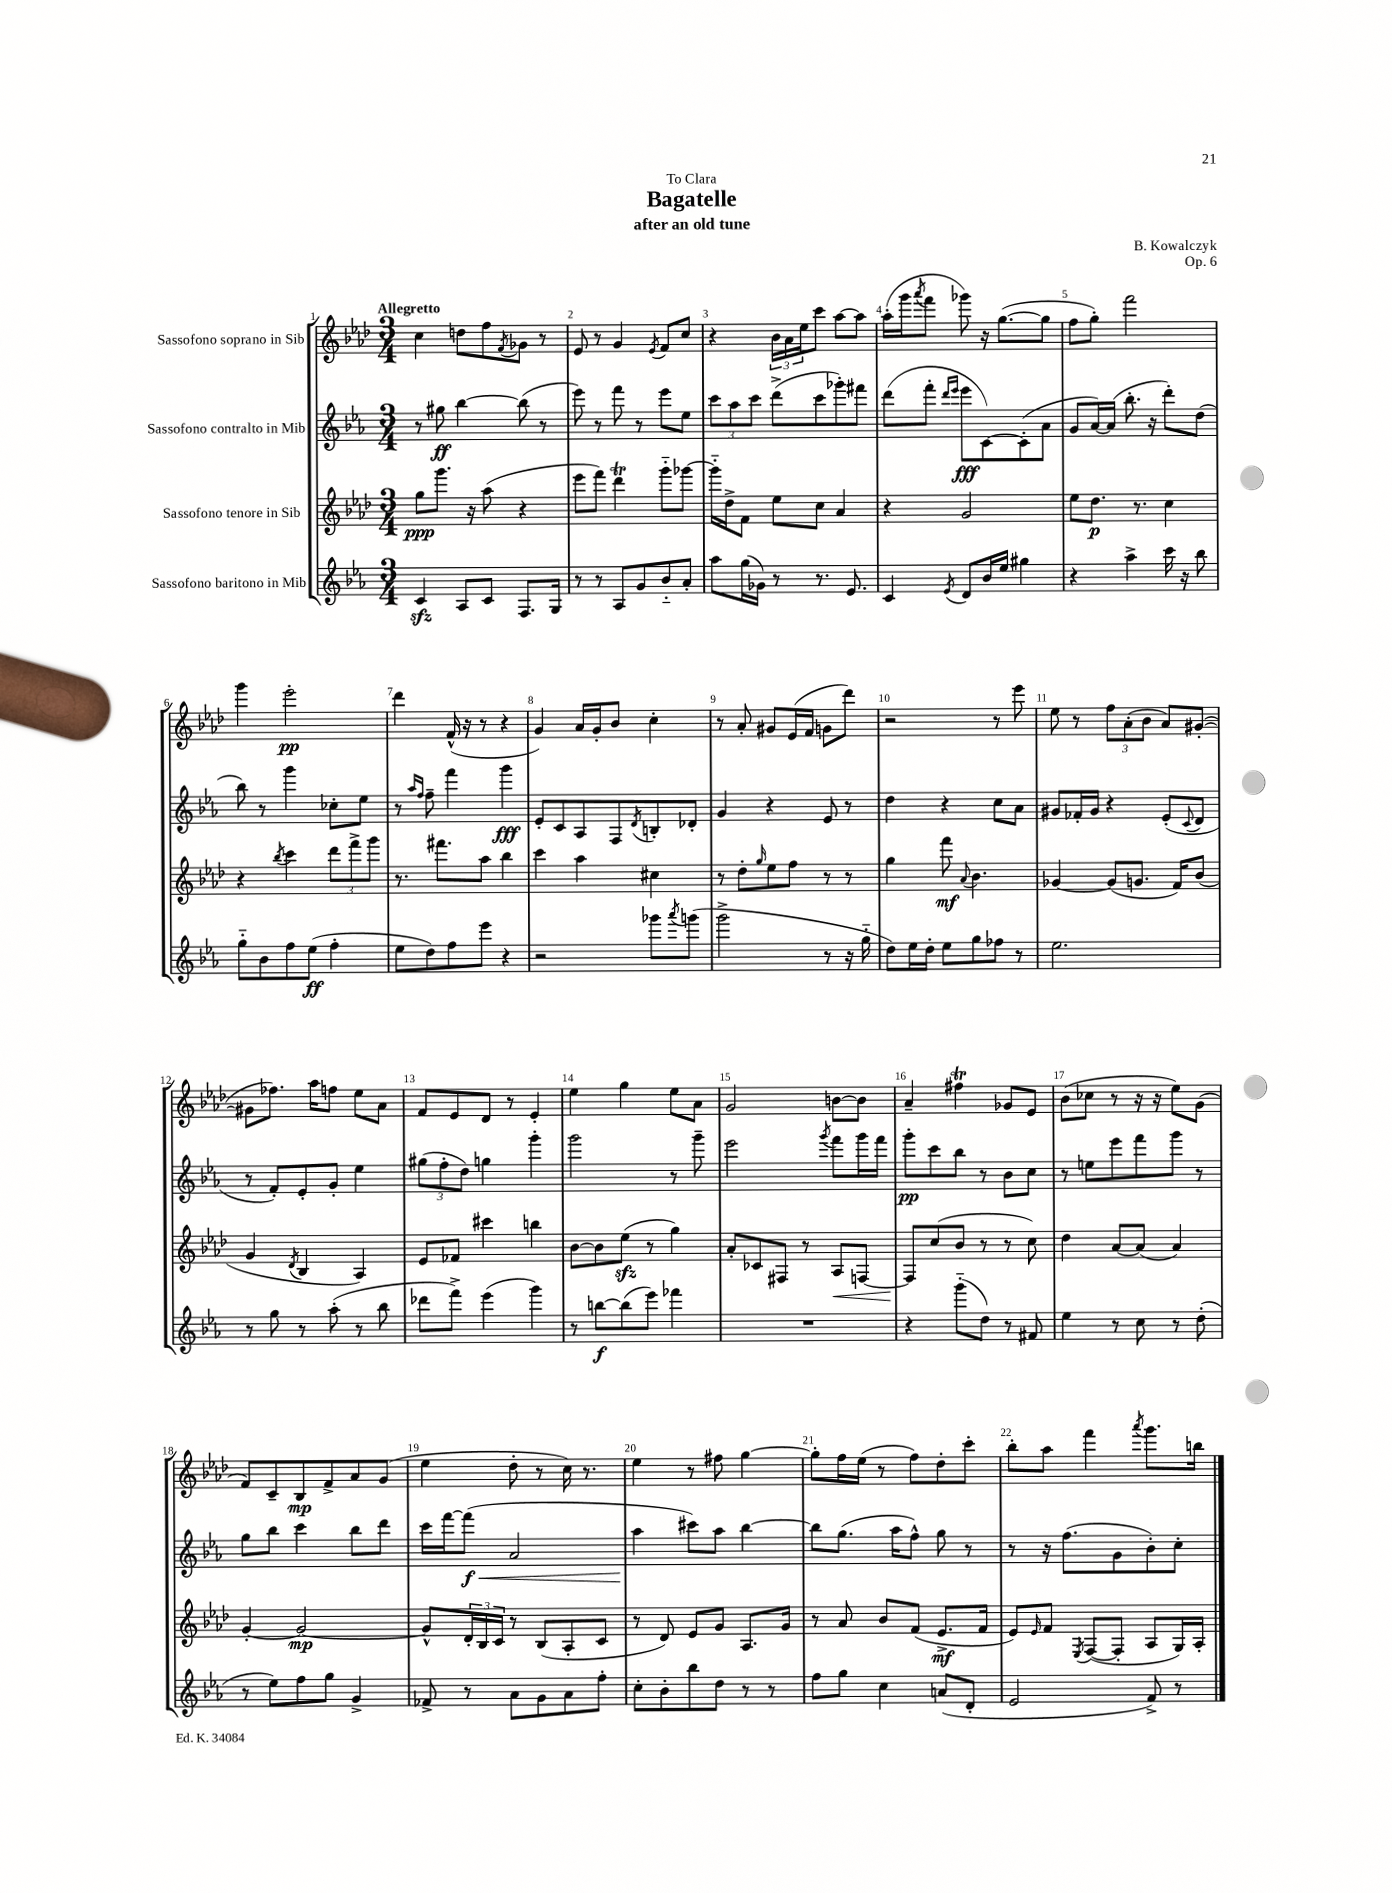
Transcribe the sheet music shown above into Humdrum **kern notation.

**kern	**dynam	**kern	**dynam	**kern	**dynam	**kern	**dynam
*part4	*part4	*part3	*part3	*part2	*part2	*part1	*part1
*staff4	*staff4	*staff3	*staff3	*staff2	*staff2	*staff1	*staff1
*I"Sassofono baritono in Mib	*	*I"Sassofono tenore in Sib	*	*I"Sassofono contralto in Mib	*	*I"Sassofono soprano in Sib	*
*clefG2	*	*clefG2	*	*clefG2	*	*clefG2	*
*k[b-e-a-]	*	*k[b-e-a-d-]	*	*k[b-e-a-]	*	*k[b-e-a-d-]	*
*M3/4	*	*M3/4	*	*M3/4	*	*M3/4	*
=1	=1	=1	=1	=1	=1	=1	=1
!	!	!	!	!	!	!LO:TX:a:B:t=Allegretto	!
4czz/	.	8gg\L	ppp	8r	.	4cc\	.
.	.	8.ggg\J	.	8gg#X\	ff	.	.
8A-/L	.	.	.	[4bb-\	.	8ddn\L	.
.	.	16r	.	.	.	.	.
8c/J	.	(8aa-\	.	.	.	8ff\	.
.	.	.	.	.	.	8qf/	.
8.F/L	.	4r	.	(8bb-\]	.	8g-X\J	.
.	.	.	.	8r	.	8r	.
16G/Jk	.	.	.	.	.	.	.
=2	=2	=2	=2	=2	=2	=2	=2
8r	.	8eee-\L	.	8eee-\)	.	8e-/	.
8r	.	8fff\J)	.	8r	.	8r	.
8A-/L	.	4ddd-T\	.	8fff\	.	4g/	.
8g/	.	.	.	8r	.	.	.
.	.	.	.	.	.	8qe-/	.
8b-/	.	8ggg\L	.	8eee-\L	.	8f/L	.
8a-'/J	.	[8ggg-X\J	.	8ee-\J	.	8cc/J	.
=3	=3	=3	=3	=3	=3	=3	=3
8aa-\L	.	16ggg-\LL]	.	12ccc\L	.	4r	.
.	.	16dd-^\J	.	.	.	.	.
.	.	.	.	12aa-\	.	.	.
(16gg\L	.	8f\J	.	.	.	.	.
.	.	.	.	12ccc\J	.	.	.
16g-X\JJ)	.	.	.	.	.	.	.
8r	.	8ee-\L	.	(8ddd^\L	.	24b-\LL	.
.	.	.	.	.	.	24a-\	.
.	.	.	.	.	.	24ee-\J	.
8.r	.	8cc\J	.	8ccc\	.	8ccc\J	.
.	.	4a-/	.	8ggg-X'\)	.	[8aa-\L	.
8.e-/	.	.	.	.	.	.	.
.	.	.	.	8fff#X\J	.	8aa-\J]	.
=4	=4	=4	=4	=4	=4	=4	=4
4c/	.	4r	.	(8ddd\L	.	(16aa-'\LL	.
.	.	.	.	.	.	16ggg\J	.
.	.	.	.	.	.	8qaaa-/	.
.	.	.	.	8fff'\J	.	8fff\J	.
.	.	.	.	16qqddd/LL	.	.	.
8qe-/	.	.	.	16qqeee-/JJ	.	.	.
8d/L	.	2g/	.	8eee-\L	fff	8ggg-X\)	.
16b-/L	.	.	.	[8c\)	.	16r	.
16ee-/JJ	.	.	.	.	.	([8.gg\L	.
4gg#X\	.	.	.	(8c'\]	.	.	.
.	.	.	.	8a-\J	.	8gg\J]	.
=5	=5	=5	=5	=5	=5	=5	=5
4r	.	8ee-\L	.	8g/L	.	8ff\L	.
.	.	8.dd-\J	p	[16a-/L)	.	8gg'\J)	.
.	.	.	.	(16a-/JJ]	.	.	.
4aa-^\	.	.	.	8.bb-'\	.	2fff\	.
.	.	8.r	.	.	.	.	.
.	.	.	.	16r	.	.	.
16ccc\	.	4cc\	.	8ddd'\L)	.	.	.
16r	.	.	.	.	.	.	.
8bb-\	.	.	.	(8dd\J	.	.	.
!!LO:LB:g=z
=6	=6	=6	=6	=6	=6	=6	=6
8gg\L	.	4r	.	8bb-\)	.	4ggg\	.
8b-\	.	.	.	8r	.	.	.
.	.	8qbb-/	.	.	.	.	.
8ff\	.	4ccc\	.	4ggg\	.	2eee-'\	pp
(8ee-\J	ff	.	.	.	.	.	.
4ff'\	.	12ddd-\L	.	8cc-X'\L	.	.	.
.	.	12fff^\	.	.	.	.	.
.	.	.	.	8ee-\J	.	.	.
.	.	12ggg\J	.	.	.	.	.
=7	=7	=7	=7	=7	=7	=7	=7
8ee-\L	.	8.r	.	8r	.	4ddd-\	.
.	.	.	.	16qqaa-/LL	.	.	.
.	.	.	.	16qqff/JJ	.	.	.
8dd\)	.	.	.	8ff~\	.	.	.
.	.	8.fff#X\L	.	.	.	.	.
8ff\	.	.	.	4fff\	.	(16f^^/	.
.	.	.	.	.	.	16r	.
8eee-\J	.	8aa-\J	.	.	.	8r	.
4r	.	4bb-\	.	4ggg\	fff	4r	.
=8	=8	=8	=8	=8	=8	=8	=8
2r	.	4ccc\	.	8e-'/L	.	4g/)	.
.	.	.	.	8c/	.	.	.
.	.	4aa-\	.	8A-/	.	16a-/LL	.
.	.	.	.	.	.	16g'/J	.
.	.	.	.	8F/	.	8b-/J	.
.	.	.	.	8qd/	.	.	.
8ggg-X\L	.	4cc#X\	.	8Bn'/	.	4cc'\	.
8qaaa-/	.	.	.	.	.	.	.
(8gggn\J	.	.	.	8d-X'/J	.	.	.
=9	=9	=9	=9	=9	=9	=9	=9
2ggg^\	.	8r	.	4g/	.	8r	.
.	.	8dd-'\L	.	.	.	8a-'/	.
.	.	16qqgg/	.	.	.	.	.
.	.	8ee-\	.	4r	.	8g#X/L	.
.	.	8ff\J	.	.	.	(16e-/L	.
.	.	.	.	.	.	16f/JJ	.
8r	.	8r	.	8e-/	.	8gn\L	.
16r	.	8r	.	8r	.	8ddd-\J)	.
16gg\	.	.	.	.	.	.	.
=10	=10	=10	=10	=10	=10	=10	=10
8dd\L)	.	4gg\	.	4dd\	.	2r	.
16ee-\L	.	.	.	.	.	.	.
16dd'\JJ	.	.	.	.	.	.	.
8ee-\L	.	8fff\	mf	4r	.	.	.
.	.	8qqa-/	.	.	.	.	.
8gg\	.	4.b-\	.	.	.	.	.
8ff-X\J	.	.	.	8cc\L	.	8r	.
8r	.	.	.	8a-\J	.	8eee-\	.
=11	=11	=11	=11	=11	=11	=11	=11
2.ee-\	.	[4g-X/	.	8g#X/L	.	8ee-\	.
.	.	.	.	16f-X'/L	.	8r	.
.	.	.	.	16g#/JJ	.	.	.
.	.	(8g-/L]	.	4r	.	12ff\L	.
.	.	.	.	.	.	(12a-'\	.
.	.	8.gn/J	.	.	.	.	.
.	.	.	.	.	.	12b-\J	.
.	.	.	.	(8e-'/L	.	8a-/L)	.
.	.	16f/KL)	.	.	.	.	.
.	.	.	.	8qqc/	.	.	.
.	.	(8b-/J	.	8d/J	.	([8g#X'/J	.
!!LO:LB:g=z
=12	=12	=12	=12	=12	=12	=12	=12
8r	.	4g/	.	8r	.	8g#X\L]	.
8gg\	.	.	.	8f'/L)	.	8.ff-X\J)	.
.	.	8qd-/	.	.	.	.	.
8r	.	4B-/	.	8e-'/	.	.	.
.	.	.	.	.	.	16aa-\KL	.
(8aa-'\	.	.	.	8g'/J	.	8ffn\J	.
8r	.	4A-/)	.	4ee-\	.	8ee-\L	.
8bb-\	.	.	.	.	.	8a-\J	.
=13	=13	=13	=13	=13	=13	=13	=13
8ddd-X\L	.	8e-/L	.	(12gg#X\L	.	8f/L	.
.	.	.	.	12ff'\	.	.	.
8fff^\J)	.	8f-X/J	.	.	.	8e-/	.
.	.	.	.	12dd\J)	.	.	.
(4eee-\	.	4ccc#X\	.	4ggn\	.	8d-/J	.
.	.	.	.	.	.	8r	.
4ggg\)	.	4bbn\	.	4ggg'\	.	4e-'/	.
=14	=14	=14	=14	=14	=14	=14	=14
8r	.	[8b-\L	.	2ggg\	.	4ee-\	.
[8bbn\L	f	8b-\]	.	.	.	.	.
(8bb\]	.	(8ee-zz\J	.	.	.	4gg\	.
8eee-\J)	.	8r	.	.	.	.	.
4fff-X\	.	4gg\)	.	8r	.	8ee-\L	.
.	.	.	.	8ggg~\	.	8a-\J	.
=15	=15	=15	=15	=15	=15	=15	=15
2.r	.	8a-'/L	.	2eee-\	.	2g/	.
.	.	8c-X/	.	.	.	.	.
.	.	8F#X/J	.	.	.	.	.
.	.	8r	.	.	.	.	.
.	.	.	.	8qggg/	.	.	.
!	!	!	!LO:HP:b	!	!	!	!
.	.	8A-/L	<	8fff\L	.	[8bn\L	.
.	.	[8Fn/J	.	16ggg\L	.	8b\J]	.
.	.	.	.	16fff\JJ	.	.	.
=16	=16	=16	=16	=16	=16	=16	=16
4r	.	8F/L]	.	8ggg'\L	pp	4a-~/	.
.	.	(8cc/	[	8ccc\	.	.	.
(8ggg\L	.	8b-/J	.	8bb-\J	.	4ff#Xt\	.
8dd\J)	.	8r	.	8r	.	.	.
8r	.	8r	.	8b-\L	.	8g-X/L	.
8f#X/	.	8cc\)	.	8cc\J	.	8e-/J	.
=17	=17	=17	=17	=17	=17	=17	=17
4ee-\	.	4dd-\	.	8r	.	(8b-\L	.
.	.	.	.	8een\L	.	8cc-X\J	.
8r	.	[8a-/L	.	8eee-\	.	8r	.
8cc\	.	(8a-/J]	.	8fff\	.	16r	.
.	.	.	.	.	.	16r	.
8r	.	4a-/)	.	8ggg\J	.	8ee-\L)	.
(8dd'\	.	.	.	8r	.	(8g\J	.
!!LO:LB:g=z
=18	=18	=18	=18	=18	=18	=18	=18
8r	.	[4g'/	.	8gg\L	.	8f/L)	.
8ee-\L)	.	.	.	8bb-\J	.	8c~/	.
8ff\	.	2g/_	mp	4ccc\	.	8B-/	mp
8gg\J	.	.	.	.	.	8f^/	.
4g^/	.	.	.	8bb-\L	.	8a-/	.
.	.	.	.	8ddd\J	.	(8g/J	.
=19	=19	=19	=19	=19	=19	=19	=19
8f-X^/	.	8g^^/L]	.	16ccc\LL	.	4ee-\	.
.	.	.	.	[16fff\J	.	.	.
!	!	!	!	!	!LO:HP:b	!	!
8r	.	24d-'/L	.	(8fff\J]	< f	.	.
.	.	24B-/	.	.	.	.	.
.	.	24c/JJ	.	.	.	.	.
8a-\L	.	8r	.	2a-/	.	8dd-'\	.
8g\	.	(8B-/L	.	.	.	8r	.
8a-\	.	8A-'/	.	.	.	16cc\)	.
.	.	.	.	.	.	8.r	.
8ff'\J	.	8c/J	.	.	.	.	.
=20	=20	=20	=20	=20	=20	=20	=20
8cc'\L	.	8r	.	4aa-\	.	4ee-\	.
8b-'\	.	8d-/)	.	.	.	.	.
8bb-\	.	8e-/L	.	8ccc#X\L)	[	8r	.
8dd\J	.	8g/J	.	8aa-\J	.	8ff#X\	.
8r	.	8.A-/L	.	[4bb-\	.	[4gg\	.
8r	.	.	.	.	.	.	.
.	.	16g/Jk	.	.	.	.	.
=21	=21	=21	=21	=21	=21	=21	=21
8ff\L	.	8r	.	8bb-\L]	.	8gg'\L]	.
8gg\J	.	8a-/	.	(8.gg\J	.	16ff\L	.
.	.	.	.	.	.	(16ee-\JJ	.
4cc\	.	8b-/L	.	.	.	8r	.
.	.	.	.	16aa-\KL	.	.	.
.	.	(8f/J	.	8ff^^\J)	.	8ff\L)	.
(8an/L	.	8.e-^/L	mf	8gg\	.	8dd-'\	.
8d'/J	.	.	.	8r	.	8ccc'\J	.
.	.	16f/Jk	.	.	.	.	.
=22	=22	=22	=22	=22	=22	=22	=22
2e-/	.	8e-/L)	.	8r	.	8bb-'\L	.
.	.	16qqe-/	.	.	.	.	.
.	.	8f/J	.	16r	.	8aa-\J	.
.	.	.	.	(8.ff\L	.	.	.
.	.	8qE-/	.	.	.	.	.
.	.	([8F/L	.	.	.	4fff\	.
.	.	8F'/J]	.	8g\	.	.	.
.	.	.	.	.	.	8qaaa-/	.
8f^/)	.	8A-/L	.	8b-'\)	.	8.ggg\L	.
8r	.	16G/L)	.	8cc'\J	.	.	.
.	.	16A-'/JJ	.	.	.	16bbn\Jk	.
==	==	==	==	==	==	==	==
*-	*-	*-	*-	*-	*-	*-	*-
